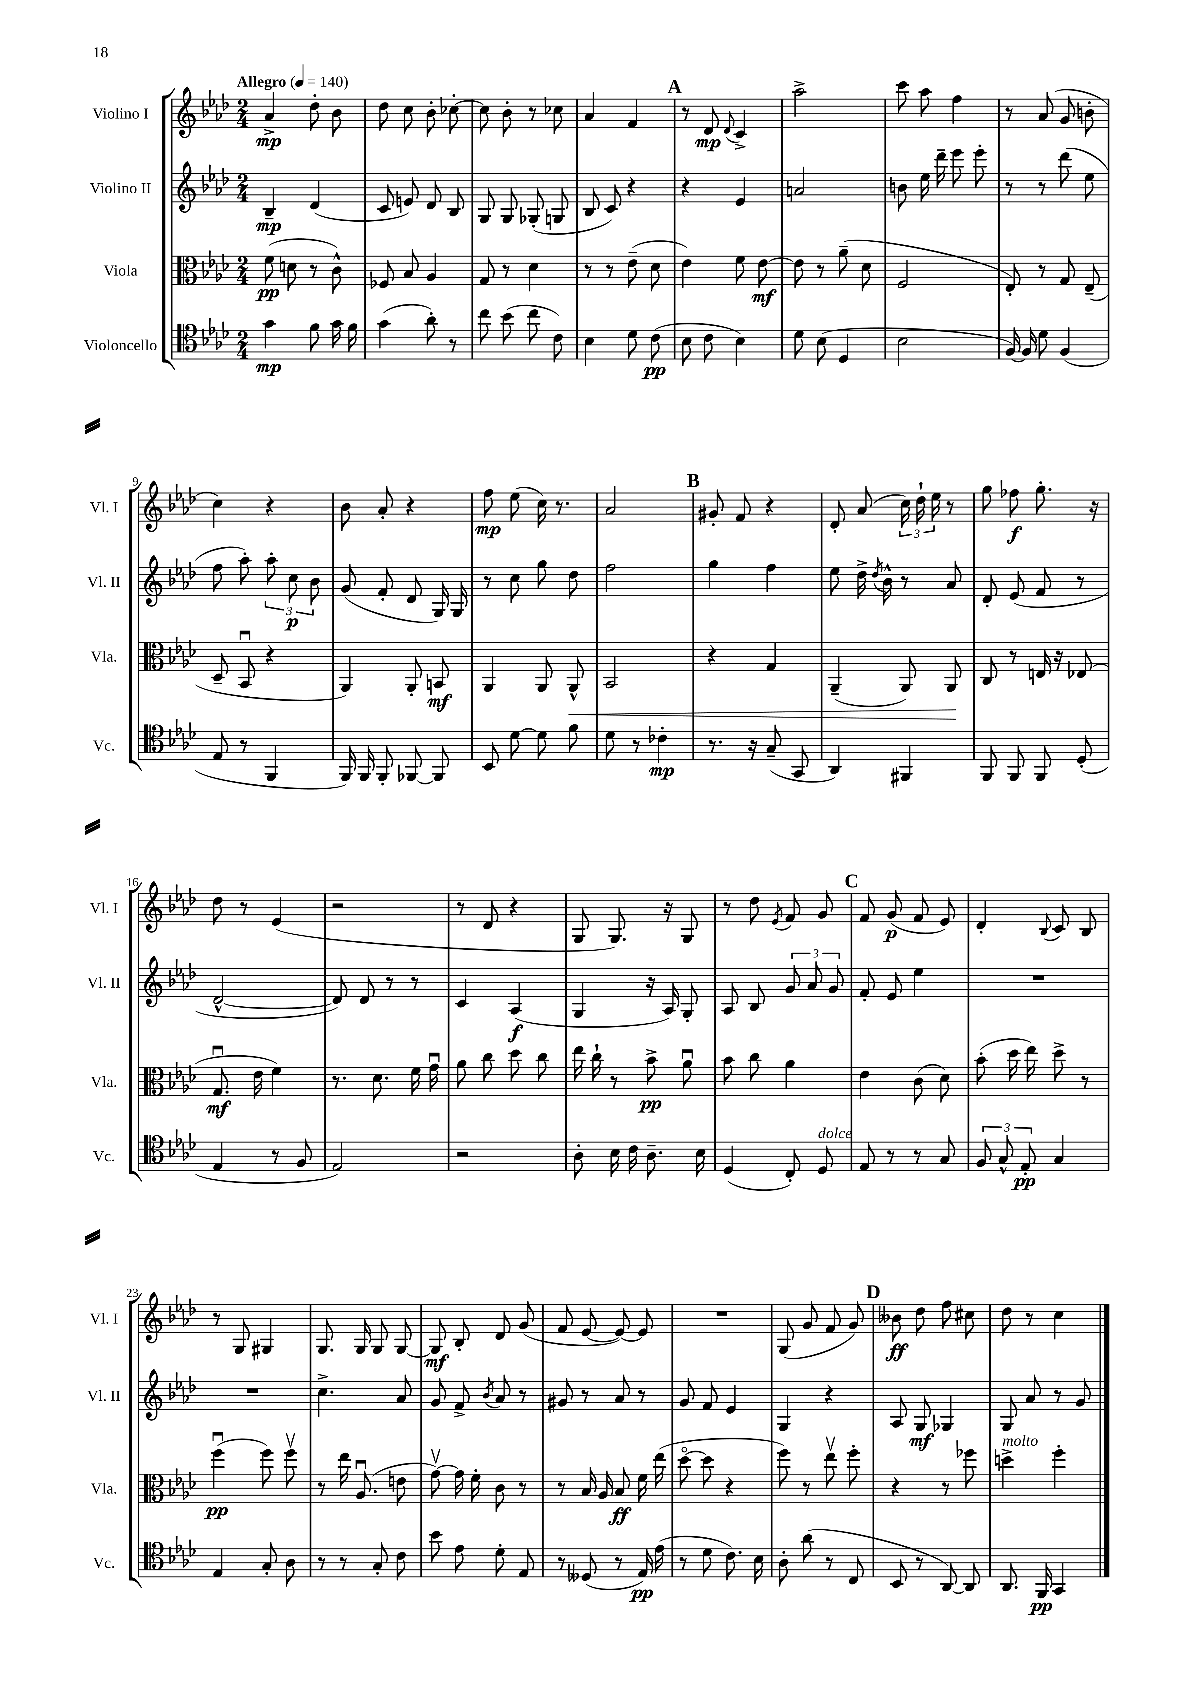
<<
\new StaffGroup <<
\new Staff = "s0" \with { instrumentName = "Violino I" shortInstrumentName = "Vl. I" } {
    \clef treble \key aes \major \numericTimeSignature \time 2/4 \tempo "Allegro" 4 = 140
    \autoBeamOff aes'4->\mp des''8-. bes'8 |
    des''8 c''8 bes'8-. ces''8~-. |
    ces''8 bes'8-. r8 ces''8 |
    aes'4 f'4 |
    \mark \markup { \bold "A" } r8 des'8\mp \appoggiatura { des'8 } c'4-> |
    aes''2-> |
    c'''8 aes''8 f''4 |
    r8 aes'8( g'8 b'8-. |
    c''4) r4 |
    bes'8 aes'8-. r4 |
    f''8\mp ees''8( c''16) r8. |
    aes'2 |
    \mark \markup { \bold "B" } gis'8-. f'8 r4 |
    des'8-. aes'8( \tuplet 3/2 { c''16) des''16-! ees''16 } r8 |
    g''8 fes''8\f g''8.-. r16 |
    des''8 r8 ees'4( |
    r2 |
    r8 des'8 r4 |
    g8 g8.) r16 g8 |
    r8 des''8 \acciaccatura { ees'8 } f'8 g'8 |
    \mark \markup { \bold "C" } f'8 g'8\p( f'8 ees'8) |
    des'4-. \appoggiatura { bes8 } c'8 bes8 |
    r8 g8 gis4 |
    g8. g16 g8 g8~ |
    g8\mf bes8-. des'8 g'8( |
    f'8 ees'8~ ees'8~) ees'8 |
    R2 |
    g8( g'8 f'8 g'8) |
    \mark \markup { \bold "D" } beses'8\ff des''8 f''8 cis''8 |
    des''8 r8 c''4 \bar "|." |
}
\new Staff = "s1" \with { instrumentName = "Violino II" shortInstrumentName = "Vl. II" } {
    \clef treble \key aes \major \numericTimeSignature \time 2/4
    \autoBeamOff bes4--\mp des'4( |
    c'8 e'8) des'8 bes8 |
    g8 g8 ges8-.( g8 |
    bes8 c'8) r4 |
    \mark \markup { \bold "A" } r4 ees'4 |
    a'2 |
    b'8 ees''16 des'''16-- ees'''8 ees'''8-. |
    r8 r8 des'''8( ees''8 |
    f''8 aes''8-.) \tuplet 3/2 { aes''8-. c''8\p bes'8 } |
    g'8( f'8-. des'8 g16) g16 |
    r8 c''8 g''8 des''8 |
    f''2 |
    \mark \markup { \bold "B" } g''4 f''4 |
    ees''8 des''16-> \acciaccatura { des''8 } bes'16-^ r8 aes'8 |
    des'8-. ees'8( f'8 r8 |
    des'2~-^ |
    des'8) des'8 r8 r8 |
    c'4 aes4\f( |
    g4 r16 aes16) g8-. |
    aes8 bes8 \tuplet 3/2 { g'8 aes'8 g'8 } |
    \mark \markup { \bold "C" } f'8-. ees'8 ees''4 |
    R2 |
    R2 |
    c''4.-> aes'8 |
    g'8 f'8-> \acciaccatura { bes'8 } aes'8 r8 |
    gis'8 r8 aes'8 r8 |
    g'8 f'8 ees'4 |
    g4 r4 |
    \mark \markup { \bold "D" } aes8 g8\mf ges4 |
    g8 aes'8 r8 g'8 \bar "|." |
}
\new Staff = "s2" \with { instrumentName = "Viola" shortInstrumentName = "Vla." } {
    \clef alto \key aes \major \numericTimeSignature \time 2/4
    \autoBeamOff f'8\pp( d'8 r8 c'8-^) |
    fes8 bes8 aes4 |
    g8 r8 des'4 |
    r8 r8 ees'8--( des'8 |
    \mark \markup { \bold "A" } ees'4) f'8 ees'8~\mf |
    ees'8 r8 aes'8--( des'8 |
    f2 |
    ees8-.) r8 g8 ees8--( |
    des8-- bes,8\downbow r4 |
    aes,4) aes,8-. b,8\mf |
    aes,4 aes,8 aes,8-^\< |
    bes,2 |
    \mark \markup { \bold "B" } r4 g4 |
    aes,4--( aes,8) aes,8\! |
    c8 r8 e16 r16 ees8( |
    g8.\downbow\mf ees'16 f'4) |
    r8. des'8. f'16 g'16\downbow |
    aes'8 c''8 des''8 c''8 |
    ees''16 c''16-! r8 bes'8->\pp aes'8\downbow |
    bes'8 c''8 aes'4 |
    \mark \markup { \bold "C" } ees'4 c'8( des'8) |
    bes'8-.( des''16 ees''16) des''8-> r8 |
    f''4\downbow\pp( f''8) f''8\upbow |
    r8 ees''16 aes8.\downbow( e'8 |
    g'8~\upbow) g'16 f'16-. c'8 r8 |
    r8 bes16 aes16 bes8\ff f'16 ees''16( |
    des''8~\flageolet des''8 r4 |
    f''8) r8 ees''8\upbow f''8-. |
    \mark \markup { \bold "D" } r4 r8 fes''8 |
    d''4->^\markup { \italic "molto" } f''4-. \bar "|." |
}
\new Staff = "s3" \with { instrumentName = "Violoncello" shortInstrumentName = "Vc." } {
    \clef tenor \key aes \major \numericTimeSignature \time 2/4
    \autoBeamOff g'4\mp f'8 g'16 f'16 |
    g'4( aes'8-.) r8 |
    c''8 bes'8( c''8 c'8) |
    bes4 des'8 c'8\pp( |
    \mark \markup { \bold "A" } bes8 c'8 bes4) |
    des'8 bes8( des4 |
    bes2 |
    f16~) f16 des'8 f4( |
    ees8 r8 f,4 |
    f,16) f,16 f,8-. fes,8~ fes,8 |
    bes,8 des'8~ des'8 f'8 |
    des'8 r8 ces'4-.\mp |
    \mark \markup { \bold "B" } r8. r16 g8--( g,8 |
    aes,4) fis,4 |
    f,8 f,8 f,8 des8-.( |
    ees4 r8 f8 |
    ees2) |
    r2 |
    aes8-. bes16 c'16 aes8.-- bes16 |
    des4( c8-.) des8^\markup { \italic "dolce" } |
    \mark \markup { \bold "C" } ees8 r8 r8 g8 |
    \tuplet 3/2 { f8 g8-^ ees8-.\pp } g4 |
    ees4 g8-. aes8 |
    r8 r8 g8-. c'8 |
    bes'8 ees'8 des'8-. ees8 |
    r8 deses8( r8 ees16\pp) ees'16( |
    r8 des'8 c'8.) bes16 |
    aes8-. aes'8( r8 c8 |
    \mark \markup { \bold "D" } bes,8 r8 aes,8~) aes,8 |
    aes,8. f,16\pp g,4 \bar "|." |
}
>>
>>
